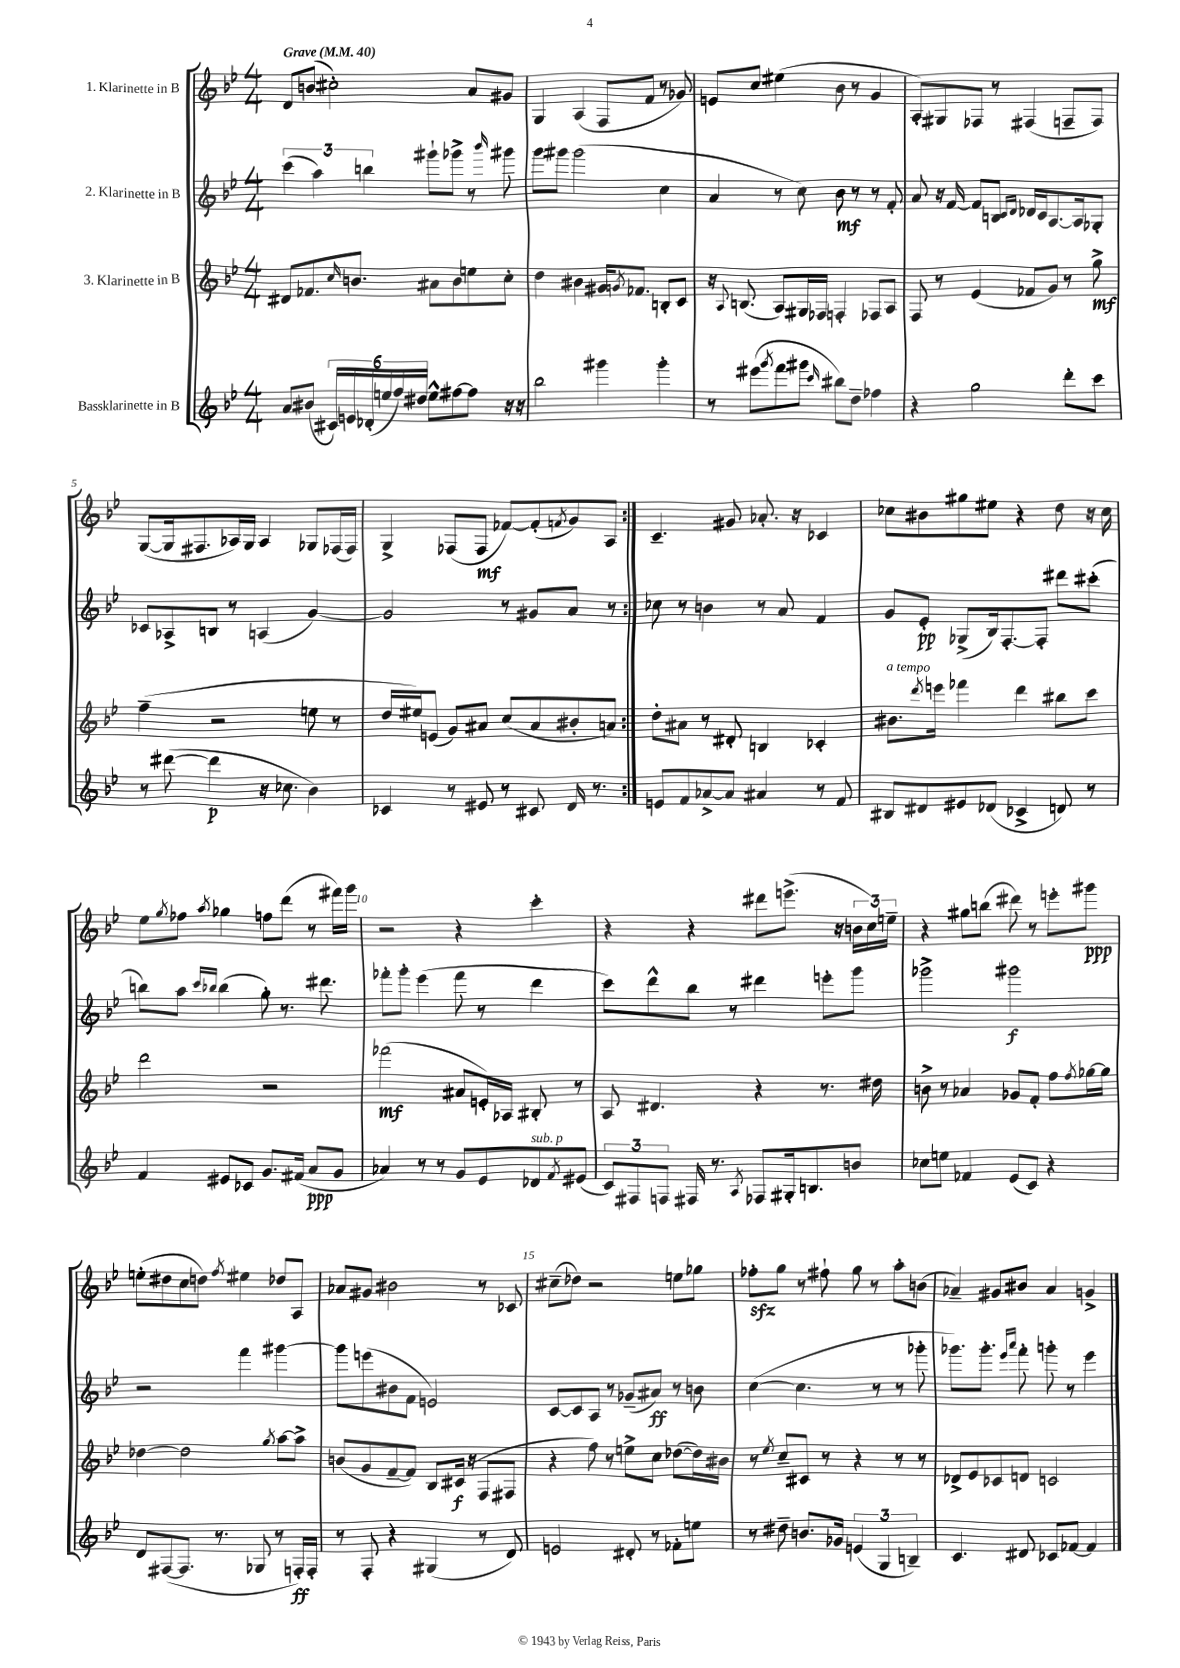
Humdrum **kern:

**kern	**kern	**kern	**kern
*staff4	*staff3	*staff2	*staff1
*clefG2	*clefG2	*clefG2	*clefG2
*k[b-e-]	*k[b-e-]	*k[b-e-]	*k[b-e-]
*M4/4	*M4/4	*M4/4	*M4/4
*MM40	*MM40	*MM40	*MM40
8a	8d#	(6ccc	8d
(8b#	8.f-	.	(8b
.	.	6aa)	.
24c#)	.	.	2cc#')
24e	.	.	.
.	16qqcc	.	.
.	8.b	.	.
(24d-'	.	6bb	.
24ee	.	.	.
24ff)	.	.	.
24dd#	.	.	.
8ee^^	8a#	8ggg#`	.
[8ff#	8b	8ggg-^	.
8ff#]	8ee	8r	8a
.	.	16qqbbb-	.
16r	8cc'	8ggg#	8g#
16r	.	.	.
=	=	=	=
2bb-	4dd	8ggg	4G
.	.	8ggg#	.
.	4b#	(2ggg#	(4A
4ggg#	16g#	.	8F
.	8qg	.	.
.	8.f-	.	.
.	.	.	8f
4ggg#'	8B'	4cc	8r
.	8c	.	8g-)
=	=	=	=
8r	16r	4a	8e
.	8qqA	.	.
.	(8.B	.	.
(8eee#	.	.	8cc
8qggg	.	.	.
8fff	8A)	8r	(4ee#
8ggg#	16G#	8cc)	.
.	16F-	.	.
16qqccc	.	.	.
8bb#)	4F'	8b-	8b-
8dd~	.	8r	8r
4ff-	8F-	8r	4g
.	8A	8f'	.
=	=	=	=
4r	8F	8a	8A')
.	8r	16r	8G#
.	.	[16f	.
2gg	(4e-	8f]	8F-
.	.	8B	8r
.	.	16qqc	.
.	.	16qqd	.
.	8f-	16d-	(4F#
.	.	16c	.
.	8g)	[8.A	.
8ddd'	8r	.	8F~
.	.	16A]	.
8ccc	8gg^	8G-'	8F)
=	=	=	=
8r	(4ff~	8c-	([8G
([8ddd#	.	8A-^	16G]
.	.	.	8.F#
4ddd#]	2r	8B	.
.	.	8r	16A-)
.	.	.	16G
16r	.	(4A	4A-
8.cc-	.	.	.
4b-)	8ee	[4g)	8G-
.	8r	.	(16F-
.	.	.	16F-)
=	=	=	=
4c-	16dd	2g]	4G^
.	16ee#)	.	.
.	(8e	.	.
8r	8g)	.	(8F-
8e#	8a#	.	8F-
8r	(8cc	8r	[8f-)
8c#	8a#	8g#	(8f-']
.	.	.	8qf
16d	8b#'	8a	8g)
8.r	.	.	.
.	8a)	8r	8A
=:|!	=:|!	=:|!	=:|!
8e	8dd'	8cc-	4.c~
8f	8a#	8r	.
[8a-^	8r	4b	.
8a-]	8d#'	.	8g#
4a#	4B	8r	8.a-'
.	.	8a	.
.	.	.	16r
8r	4c-'	4f	4c-
8f	.	.	.
=	=	=	=
8B#	8.b#	8g	8cc-
8d#	.	8e-'	8b#
.	8qddd	.	.
.	16eee	.	.
8e#	4fff-	(8G-^	8gg#
(8d-	.	16B-)	8ee#
.	.	[8.F'	.
4c-^	4ddd	.	4r
.	.	8F']	.
8d)	8bb#	8ddd#	8dd
8r	8ccc	(8ccc#'	16r
.	.	.	16cc-
=	=	=	=
4f	2ddd	8bb)	8ee-
.	.	.	8qgg
.	.	8aa	8ff-
.	.	16qqccc	.
.	.	16qqbb-	8qaa
8e#	.	(4bb-	4gg-
8c-	.	.	.
8.g	2r	8gg')	8ff
.	.	8.r	(8ddd
(16f#	.	.	.
8a	.	.	8r
.	.	8.ddd#	.
8g	.	.	16fff#)
.	.	.	16ggg
=	=	=	=
4a-)	(2fff-	8fff-'	2r
.	.	8ggg'	.
8r	.	(4eee-	.
8r	.	.	.
8g	8a#	8fff-	4r
8e-	16e')	8r	.
.	16A-	.	.
8d-	8B#'	4ddd	4ccc'
8qf	.	.	.
(8e#	8r	.	.
=	=	=	=
12c)	8A	8ccc)	4r
12F#	.	.	.
.	4.d#	8ddd^^	.
12F	.	.	.
16F#	.	8bb-	4r
8.r	.	.	.
.	.	8r	.
8qA	.	.	.
8F-	4r	4ddd#	8ddd#
16G#'	.	.	(8.eee^
8.B	.	.	.
.	8.r	8eee'	.
.	.	.	16r
8b	.	8ggg	24b
.	.	.	24cc)
.	16dd#	.	.
.	.	.	24ee~
=	=	=	=
8cc-	8b^	2ggg-^	4r
8ee	8r	.	.
4f-	4a-	.	8gg#
.	.	.	(8bb
(8e-	8g-	2ggg#	8ddd#)
8c)	8f'	.	8r
4r	8ff	.	8eee'
.	8qff	.	.
.	[16gg-	.	8ggg#
.	16gg-]	.	.
=	=	=	=
8d	[4dd-	2r	(8ee'
([8F#	.	.	8dd#
8.F#]	2dd-]	.	8cc
.	.	.	8dd)
8.r	.	.	.
.	.	.	8qff
.	.	4fff	4ee#
8G-	.	.	.
.	8qgg	.	.
8r	[8aa	[4ggg#	8dd-
16F')	8aa^]	.	8A
16F'	.	.	.
=	=	=	=
8r	(8b	8ggg#]	8a-
8F'	8g	(8eee	8g#
4r	[8f~	8b#	2b#
.	8f])	8f	.
(4G#	8B-	2e)	.
.	(16c#	.	.
.	16r	.	.
8r	8F	.	8r
8d)	8F#	.	8c-
=	=	=	=
2e	4r	[8c	(8cc#~
.	.	8c]	8dd-)
.	8ff)	8A	2r
.	8r	8r	.
8d#'	8ee^	(8g-~	.
8r	8cc	8a#)	.
8f-'	([8dd-	8r	8ee
8ee	16dd-])	8b	8gg-
.	16b#	.	.
=	=	=	=
8r	8r	([4cc	8ff-'
.	8qee-	.	.
8dd#~	8cc~	.	8gg
8.b	8c#	4.cc]	8r
.	8r	.	8ff#`
16g-	.	.	.
(6e	4r	.	8gg
.	.	8r	8r
6G	.	.	.
.	8r	8r	8aa'
6B~)	.	.	.
.	8r	8ggg-'	(8b
=	=	=	=
4.c	8d-^	8.ggg-)	4a-~)
.	8e-	.	.
.	.	8.ggg-'	.
.	8c-	.	8g#
.	.	16qqeee-	.
.	.	16qqaaa	.
8d#	8d	8fff'	8b#
8c-	2c	8ggg'	4a-
[8f-	.	8r	.
4f-]	.	4eee-	4g^
==	==	==	==
*-	*-	*-	*-
